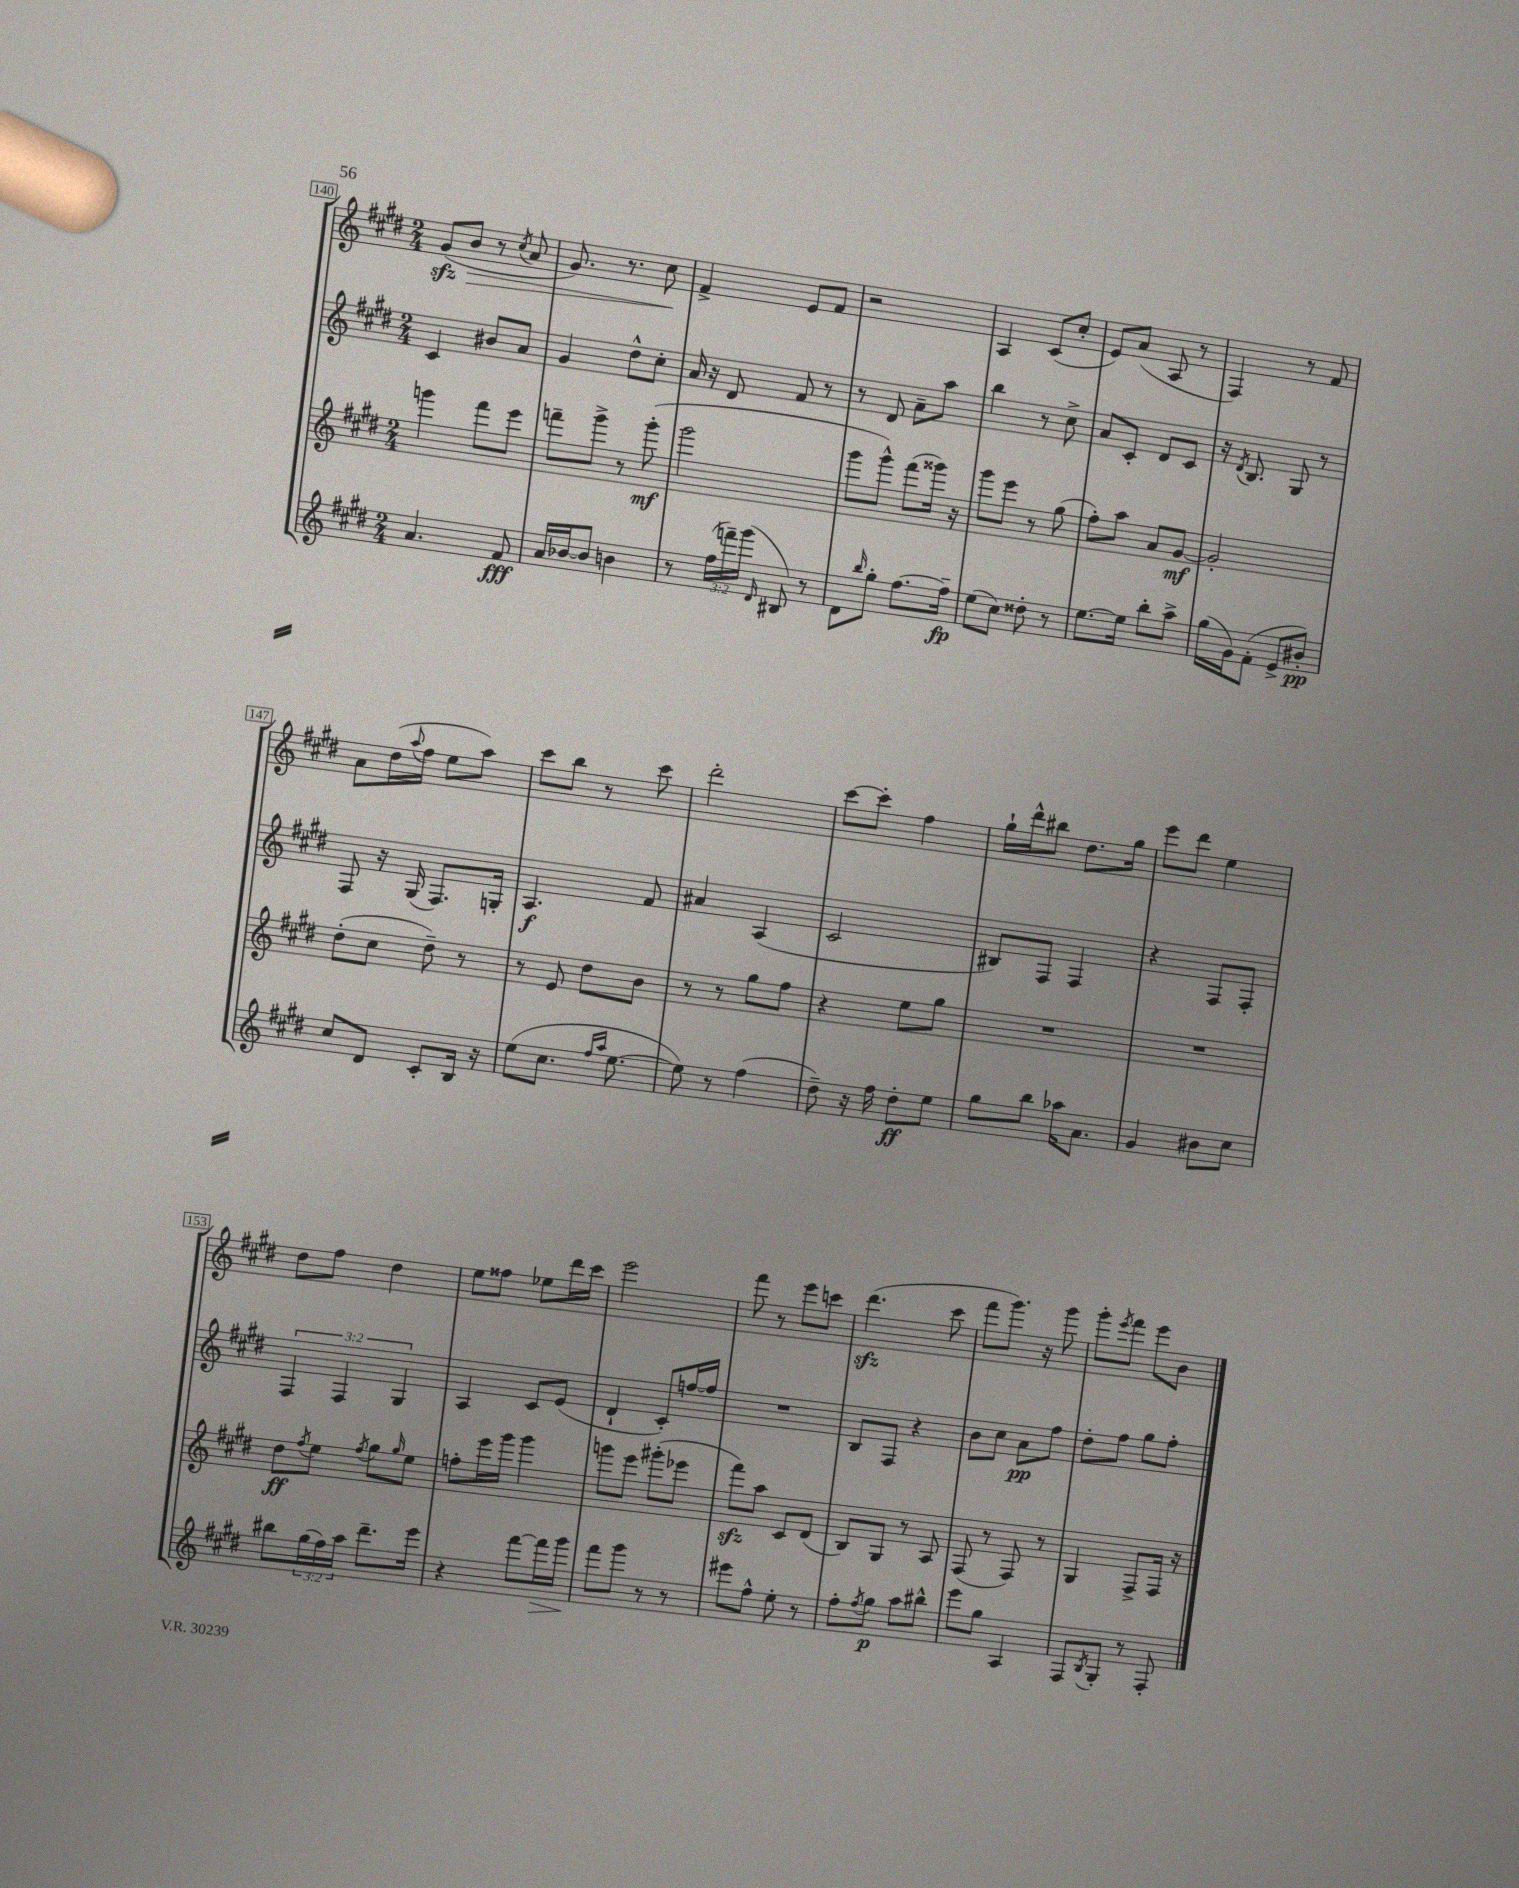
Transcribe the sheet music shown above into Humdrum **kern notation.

**kern	**kern	**kern	**kern
*staff4	*staff3	*staff2	*staff1
*clefG2	*clefG2	*clefG2	*clefG2
*k[f#c#g#d#]	*k[f#c#g#d#]	*k[f#c#g#d#]	*k[f#c#g#d#]
*M2/4	*M2/4	*M2/4	*M2/4
4.a/	4ggg\	4c#/	(8g#/L
.	.	.	8b/J
.	8fff#\L	8b#/L	8r
.	.	.	8qcc#/
8f#/	8eee\J	8a/J	8a/
=	=	=	=
16a/LL	8fff~\L	4g#/	8.g#/)
[16b-/J	.	.	.
8b-/]J	8ggg#^\J	.	.
.	.	.	8.r
4b\	8r	8dd#^^\L	.
.	(8ggg#'\	8cc#'\J	8cc#\
=	=	=	=
8r	2ggg#\	16a/	4f#^/
.	.	16r	.
(24ff#\LL	.	8d#/	.
24fff~\)	.	.	.
(24ggg#\JJ	.	.	.
16qqd#/	.	.	.
8B#/)	.	8f#/	8e/L
8r	.	8r	8f#/J
=	=	=	=
8d#\L	8ggg#\L	8r	2r
16qqbb/	.	.	.
8gg#'\J	8ggg#^^\J)	8d#/	.
[8.ff#\L	(8fff#\L	8a~\L	.
.	16ggg##\Jk)	8aa\J	.
16ff#~\]Jk	16r	.	.
=	=	=	=
(8ee\L	8ggg#\L	4bb\	4A/
8cc#\J)	8eee\J	.	.
8dd##'\	8r	8r	(8c#/L
8r	(8gg#\	8cc#^\	8cc#'/J
=	=	=	=
[8.ee\L	8ff#'\L)	8a/L	8e/L)
.	8aa\J	8c#'/J	(8a/J
16ee\]Jk	.	.	.
8bb'\L	8a/L	8d#/L	8A/
8aa^\J	[8g#/J	8c#/J	8r
=	=	=	=
(16gg#\LL	2g#'/]	16r	4F#/)
.	.	8qd#/	.
16g#\J)	.	8.B/	.
(8f#'\J	.	.	.
8e^/L	.	8G#/	8r
8b#'/J)	.	8r	8f#/
=	=	=	=
8cc#/L	(8dd#'\L	8F#/	8a\L
8d#/J	8cc#\J	16r	(16dd#\L
.	.	.	8qqaa/
.	.	(16G#/	16ff#\JJ
8c#'/L	8dd#~\)	8.F#/L)	8ee\L
16B/Jk	8r	.	8aa\J)
16r	.	16G'/Jk	.
=	=	=	=
(8ee\L	8r	4.A/	8ccc#\L
8.cc#\J	8e/	.	8bb\J
.	8dd#\L	.	8r
16qqff#/LL	.	.	.
16qqaa/JJ	.	.	.
[8.ee\	.	.	.
.	8b\J	8f#/	8ccc#\
=	=	=	=
8ee\])	8r	4a#/	2ddd#'\
8r	8r	.	.
(4ff#\	8gg#\L	(4A/	.
.	8ff#\J	.	.
=	=	=	=
8dd#~\)	4r	2c#/	[8ccc#\L
16r	.	.	8ccc#'\]J
16ff#\	.	.	.
8dd#'\L	8ee\L	.	4ff#\
8ee\J	8gg#\J	.	.
=	=	=	=
8gg#\L	2r	8B#/L)	16gg#`\LL
.	.	.	16ddd#^^\J
8bb\J	.	8F#/J	8bb#\J
16aa-\LK	.	4F#/	8.dd#\L
8.a\J	.	.	.
.	.	.	16gg#\Jk
=	=	=	=
4g#/	2r	4r	8eee\L
.	.	.	8ddd#\J
8b#\L	.	8F#/L	4ee\
8cc#\J	.	8F#'/J	.
=	=	=	=
8bb#\L	8dd#\L	6F#/	8dd#\L
.	8qff#/	.	.
(24gg#\L	8ee\J	.	8ff#\J
24ff#\)	.	6F#/	.
24aa\JJ	.	.	.
.	8qff#/	.	.
8.ddd#~\L	8gg#\L	.	4dd#\
.	.	6G#/	.
.	16qqgg#/	.	.
.	8ee\J	.	.
16eee\Jk	.	.	.
=	=	=	=
4r	8ff'\L	4A/	8ee\L
.	16eee\L	.	8ff##\J
.	16ggg#\JJ	.	.
[8fff#\L	4ggg#\	8c#/L	8ee-\L
16fff#\]L	.	(8e/J	16ddd#\L
16ggg#\JJ	.	.	16ccc#\JJ
=	=	=	=
8fff#\L	8ggg\L	4d#`/	2eee\
8ggg#\J	8eee\J	.	.
8r	(8ggg#'\L	8c#'/L)	.
8r	8eee-\J	[16ff/L	.
.	.	16ff/]JJ	.
=	=	=	=
8eee#\L	8fff#\L)	2r	8fff#\
8ff#^^\J	8aa\J	.	8r
8ee'\	8c#/L	.	8eee\L
8r	(8d#/J	.	8ccc\J
=	=	=	=
8ff#'\L	8B/L)	8B/L	(4.ddd#\
8qff#/	.	.	.
8gg#\J	8G#/J	8F#/J	.
8aa\L	8r	4r	.
8bb#^^\J	8A/	.	8ccc#\
=	=	=	=
8eee\L	(8F#/	8b\L	8fff#\L
8gg#\J	8r	8cc#\J	8.ggg#\J)
4A/	8F#/)	8a\L	.
.	.	.	16r
.	8r	8ff#\J	8ggg#\
=	=	=	=
8F#/L	4G#/	8dd#'\L	8ggg#'\L
8qB/	.	.	8qeee/
8G#'/J	.	8ff#\J	8fff#\J
8r	8F#^/L	8gg#\L	8eee\L
8F#'/	16F#/Jk	8ff#'\J	8b\J
.	16r	.	.
==	==	==	==
*-	*-	*-	*-
